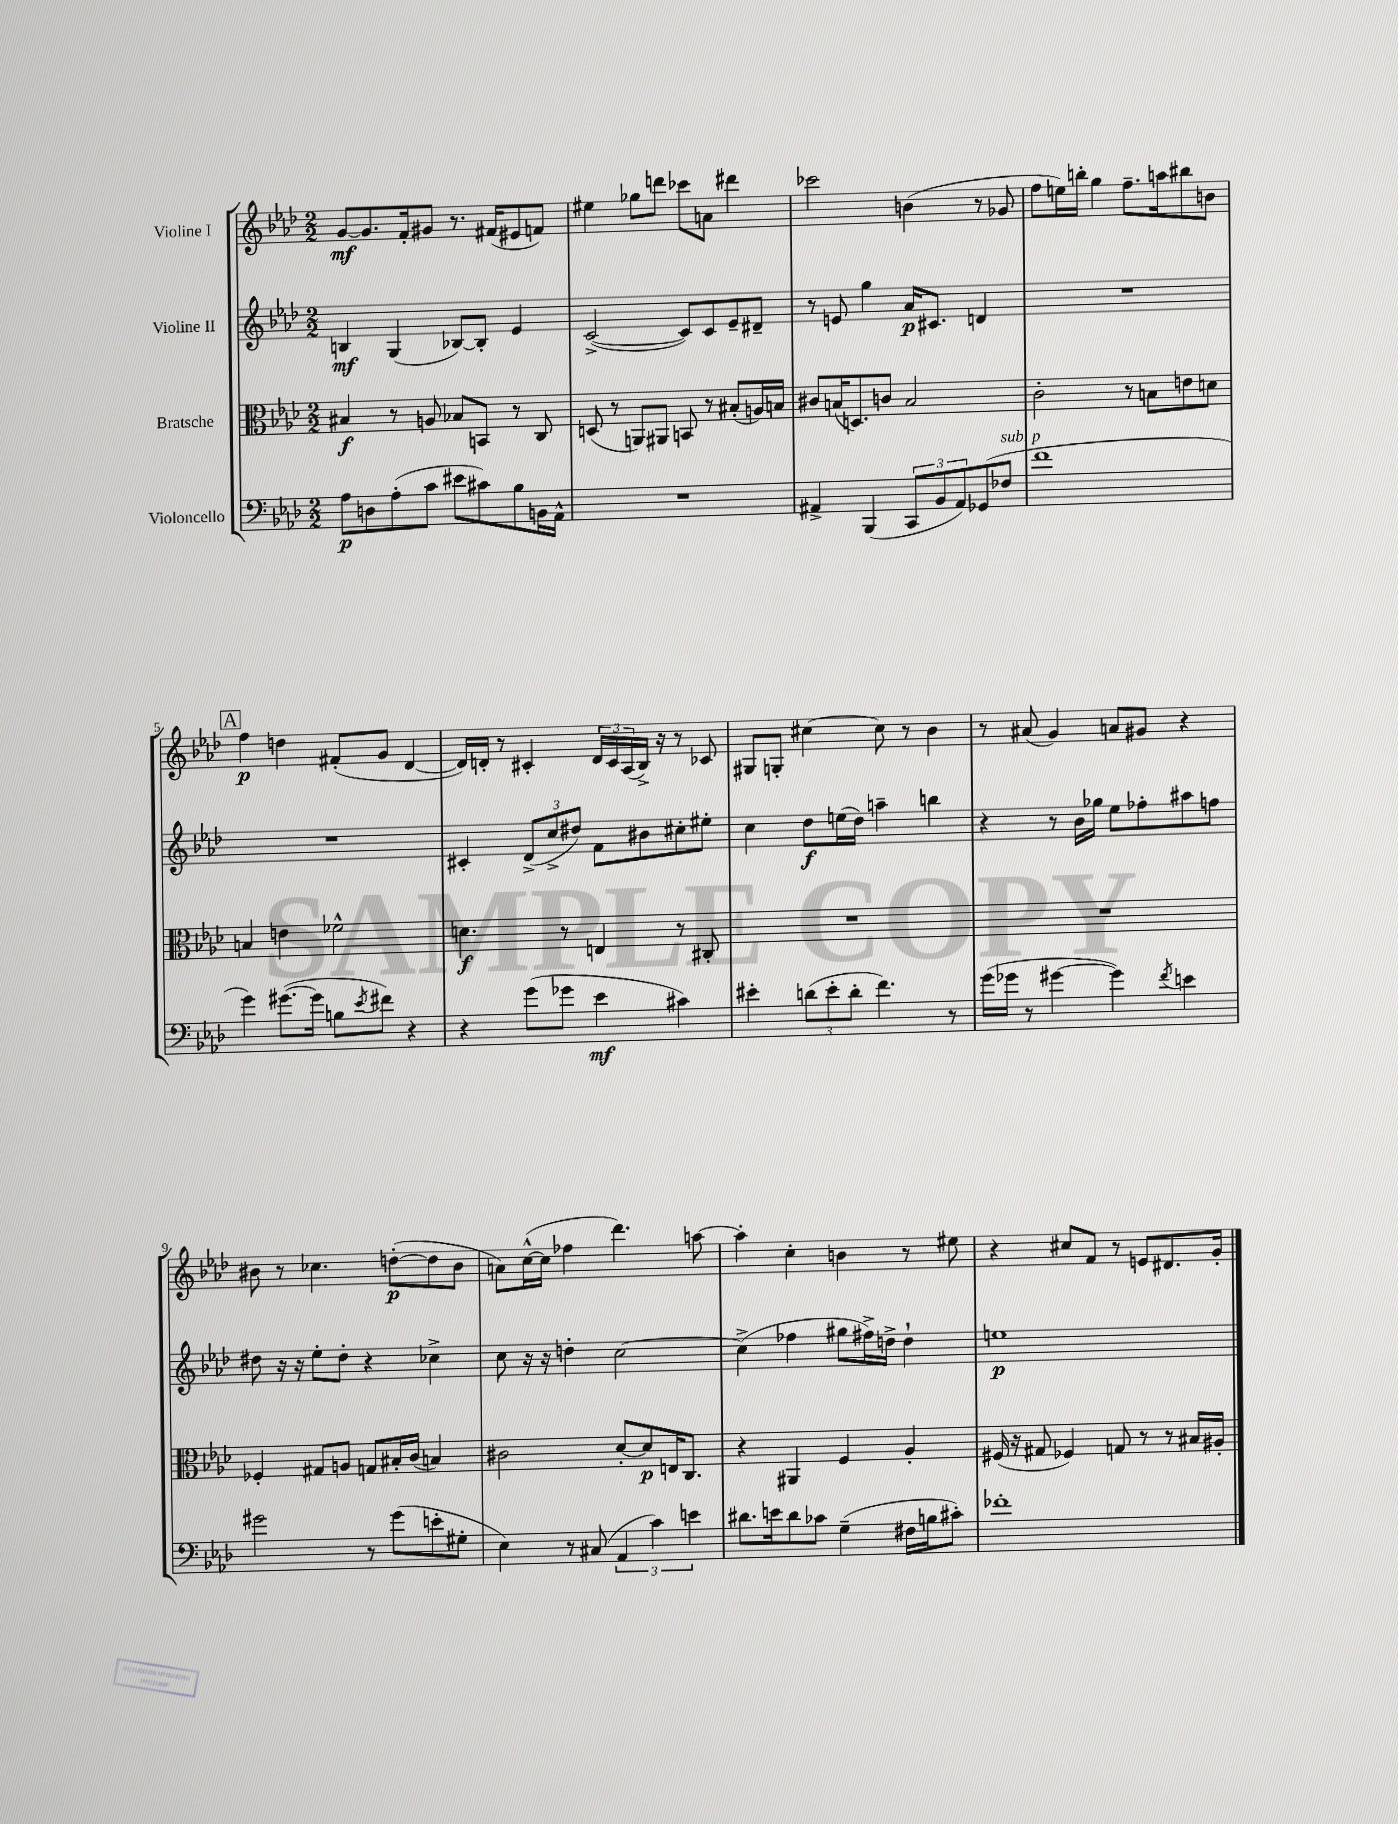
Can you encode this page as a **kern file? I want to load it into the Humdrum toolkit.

**kern	**dynam	**kern	**dynam	**kern	**dynam	**kern	**dynam
*part4	*part4	*part3	*part3	*part2	*part2	*part1	*part1
*staff4	*staff4	*staff3	*staff3	*staff2	*staff2	*staff1	*staff1
*I"Violoncello	*	*I"Bratsche	*	*I"Violine II	*	*I"Violine I	*
*clefF4	*	*clefC3	*	*clefG2	*	*clefG2	*
*k[b-e-a-d-]	*	*k[b-e-a-d-]	*	*k[b-e-a-d-]	*	*k[b-e-a-d-]	*
*M2/2	*	*M2/2	*	*M2/2	*	*M2/2	*
=1	=1	=1	=1	=1	=1	=1	=1
8A-\L	p	4B#X/	f	4Bn/	mf	[8g/L	mf
8Dn\	.	.	.	.	.	8.g/]	.
(8A-'\	.	8r	.	(4G/	.	.	.
.	.	.	.	.	.	16f'/k	.
8c\J	.	8An/	.	.	.	8g#X/J	.
8e#X\L	.	8B-X/L	.	[8B-X/L)	.	8.r	.
8c#X\)	.	8BBn/J	.	8B-'/J]	.	.	.
.	.	.	.	.	.	(16f#X/KL	.
8B-\	.	8r	.	4e-/	.	8e#X/	.
16BBn\L	.	8C/	.	.	.	8fn/J)	.
16AA-^^\JJ	.	.	.	.	.	.	.
=2	=2	=2	=2	=2	=2	=2	=2
1r	.	(8Dn/	.	([2c^/	.	4ee#X\	.
.	.	8r	.	.	.	.	.
.	.	8AAn/L)	.	.	.	8gg-X\L	.
.	.	8AA#X/J	.	.	.	8dddn\J	.
.	.	8BBn/	.	8c/L])	.	8ccc-X\L	.
.	.	8r	.	8c/	.	8an\J	.
.	.	(8B#X'/L	.	8e-~/	.	4ddd#X\	.
.	.	16An/L)	.	8d#X~/J	.	.	.
.	.	16Bn/JJ	.	.	.	.	.
=3	=3	=3	=3	=3	=3	=3	=3
4AA#X^/	.	8c#X/L	.	8r	.	2ccc-X\	.
.	.	(16Bn/K	.	8en/	.	.	.
.	.	8.Dn/)	.	.	.	.	.
(4BBB-/	.	.	.	4gg\	.	.	.
.	.	8cn/J	.	.	.	.	.
12CC/L	.	2B/	.	16a-/KL	p	(4bn\	.
.	.	.	.	8.c#X/J	.	.	.
12BB-/	.	.	.	.	.	.	.
12AA#/)	.	.	.	.	.	.	.
(8GG-X/	.	.	.	4dn/	.	8r	.
!LO:TX:a:i:t=sub. p	!	!	!	!	!	!	!
8F-X/J	.	.	.	.	.	8g-X/	.
=4	=4	=4	=4	=4	=4	=4	=4
1f	.	2c'\	.	1r	.	8ff\L	.
.	.	.	.	.	.	16een\L)	.
.	.	.	.	.	.	16bbn'\JJ	.
.	.	.	.	.	.	4gg\	.
.	.	8r	.	.	.	8.ff~\L	.
.	.	8Bn\L	.	.	.	.	.
.	.	.	.	.	.	16aan\k	.
.	.	8en\	.	.	.	8bb#X\	.
.	.	8dn\J	.	.	.	8bn\J	.
!!LO:LB:g=z
!!LO:REH:place=s1:t=A
=5	=5	=5	=5	=5	=5	=5	=5
4g\)	.	4Bn/	.	1r	.	4ff\	p
([8.g#X\L	.	4en\	.	.	.	4ddn\	.
16g#\Jk]	.	.	.	.	.	.	.
8Bn\L	.	2f-X^^\	.	.	.	(8f#X'/L	.
8qe-/	.	.	.	.	.	.	.
8f#X\J)	.	.	.	.	.	8g/J	.
4r	.	.	.	.	.	[4d-/	.
=6	=6	=6	=6	=6	=6	=6	=6
4r	.	4.dn\	f	4c#X'/	.	16d-/LL])	.
.	.	.	.	.	.	16dn'/JJ	.
.	.	.	.	.	.	8r	.
(8g\L	.	.	.	(12d-^/L	.	4c#X'/	.
.	.	.	.	12cc^/	.	.	.
8g-X\J	.	8r	.	.	.	.	.
.	.	.	.	12dd#X/J)	.	.	.
4e-\	mf	4En/	.	8f\L	.	24d/LL	.
.	.	.	.	.	.	24c#/	.
.	.	.	.	.	.	(24A-/	.
.	.	.	.	8b#X\	.	16B-^/JJ)	.
.	.	.	.	.	.	16r	.
4c#X\)	.	8r	.	8cc#X'\	.	8r	.
.	.	8C#X'/	.	8ee#X'\J	.	8c-X/	.
=7	=7	=7	=7	=7	=7	=7	=7
4e#X'\	.	1r	.	4cc\	.	8G#X/L	.
.	.	.	.	.	.	8Gn'/J	.
(12dn\L	.	.	.	8dd-\L	f	[4cc#X\	.
12e#'\	.	.	.	.	.	.	.
.	.	.	.	(16een\L	.	.	.
12d'\J	.	.	.	.	.	.	.
.	.	.	.	16dd-\JJ)	.	.	.
4.f\)	.	.	.	4aan~\	.	8cc#\]	.
.	.	.	.	.	.	8r	.
.	.	.	.	4bbn\	.	4b-\	.
8r	.	.	.	.	.	.	.
=8	=8	=8	=8	=8	=8	=8	=8
(16g\LL	.	1r	.	4r	.	8r	.
16g-X\JJ	.	.	.	.	.	.	.
8r	.	.	.	.	.	(8a#X/	.
[4g#X\	.	.	.	8r	.	4g/)	.
.	.	.	.	16b-\LL	.	.	.
.	.	.	.	16gg-X\JJ	.	.	.
4g#\])	.	.	.	8ee-\L	.	8an/L	.
.	.	.	.	8ff-X'\	.	8g#X/J	.
8qf/	.	.	.	.	.	.	.
4en\	.	.	.	8aa#X\	.	4r	.
.	.	.	.	8ffn\J	.	.	.
!!LO:LB:g=z
=9	=9	=9	=9	=9	=9	=9	=9
2g#X\	.	4F-X'/	.	8dd#X\	.	8b#X\	.
.	.	.	.	16r	.	8r	.
.	.	.	.	16r	.	.	.
.	.	8G#X/L	.	8ee-'\L	.	4.cc-X\	.
.	.	8An/J	.	8dd#'\J	.	.	.
8r	.	8Gn/L	.	4r	.	.	.
(8g#\L	.	16B#X'/L	.	.	.	([8ddn'\L	p
.	.	(16c/JJ	.	.	.	.	.
8en'\	.	4Bn/)	.	4cc-X^\	.	8dd\]	.
8G#X'\J	.	.	.	.	.	8b#\J	.
=10	=10	=10	=10	=10	=10	=10	=10
4E-\)	.	2c#X\	.	8cc\	.	8an\L)	.
.	.	.	.	16r	.	([16cc^^\L	.
.	.	.	.	16r	.	16cc\JJ]	.
8r	.	.	.	4ddn'\	.	4ff-X\	.
(8C#X/	.	.	.	.	.	.	.
6AA-/	.	[8d-'/L	.	[2cc\	.	4.ddd-\)	.
.	.	8d-/]	p	.	.	.	.
6c\)	.	.	.	.	.	.	.
.	.	16En/K	.	.	.	.	.
.	.	8.C/J	.	.	.	.	.
6en\	.	.	.	.	.	.	.
.	.	.	.	.	.	[8aan\	.
=11	=11	=11	=11	=11	=11	=11	=11
8.d#X\L	.	4r	.	(4cc^\]	.	4aa'\]	.
16en\k	.	.	.	.	.	.	.
8d#\	.	4AA#X/	.	4ff-X\	.	4cc'\	.
8c-X\J	.	.	.	.	.	.	.
(4G~\	.	4F/	.	8gg#X\L	.	4bn\	.
.	.	.	.	16ff#X^\L)	.	.	.
.	.	.	.	16ddn^\JJ	.	.	.
16F#X\LL	.	4A-'/	.	4dd`\	.	8r	.
16Bn\J	.	.	.	.	.	.	.
8c#X'\J)	.	.	.	.	.	8ee#X\	.
=12	=12	=12	=12	=12	=12	=12	=12
1f-X'	.	(16F#X/	.	1een	p	4r	.
.	.	16r	.	.	.	.	.
.	.	8G#X/	.	.	.	.	.
.	.	4F-X/)	.	.	.	8cc#X/L	.
.	.	.	.	.	.	8f/J	.
.	.	8Gn/	.	.	.	8r	.
.	.	8r	.	.	.	8en/L	.
.	.	8r	.	.	.	8.d#X/	.
.	.	16B#X/LL	.	.	.	.	.
.	.	16A#X'/JJ	.	.	.	16g'/Jk	.
==	==	==	==	==	==	==	==
*-	*-	*-	*-	*-	*-	*-	*-
